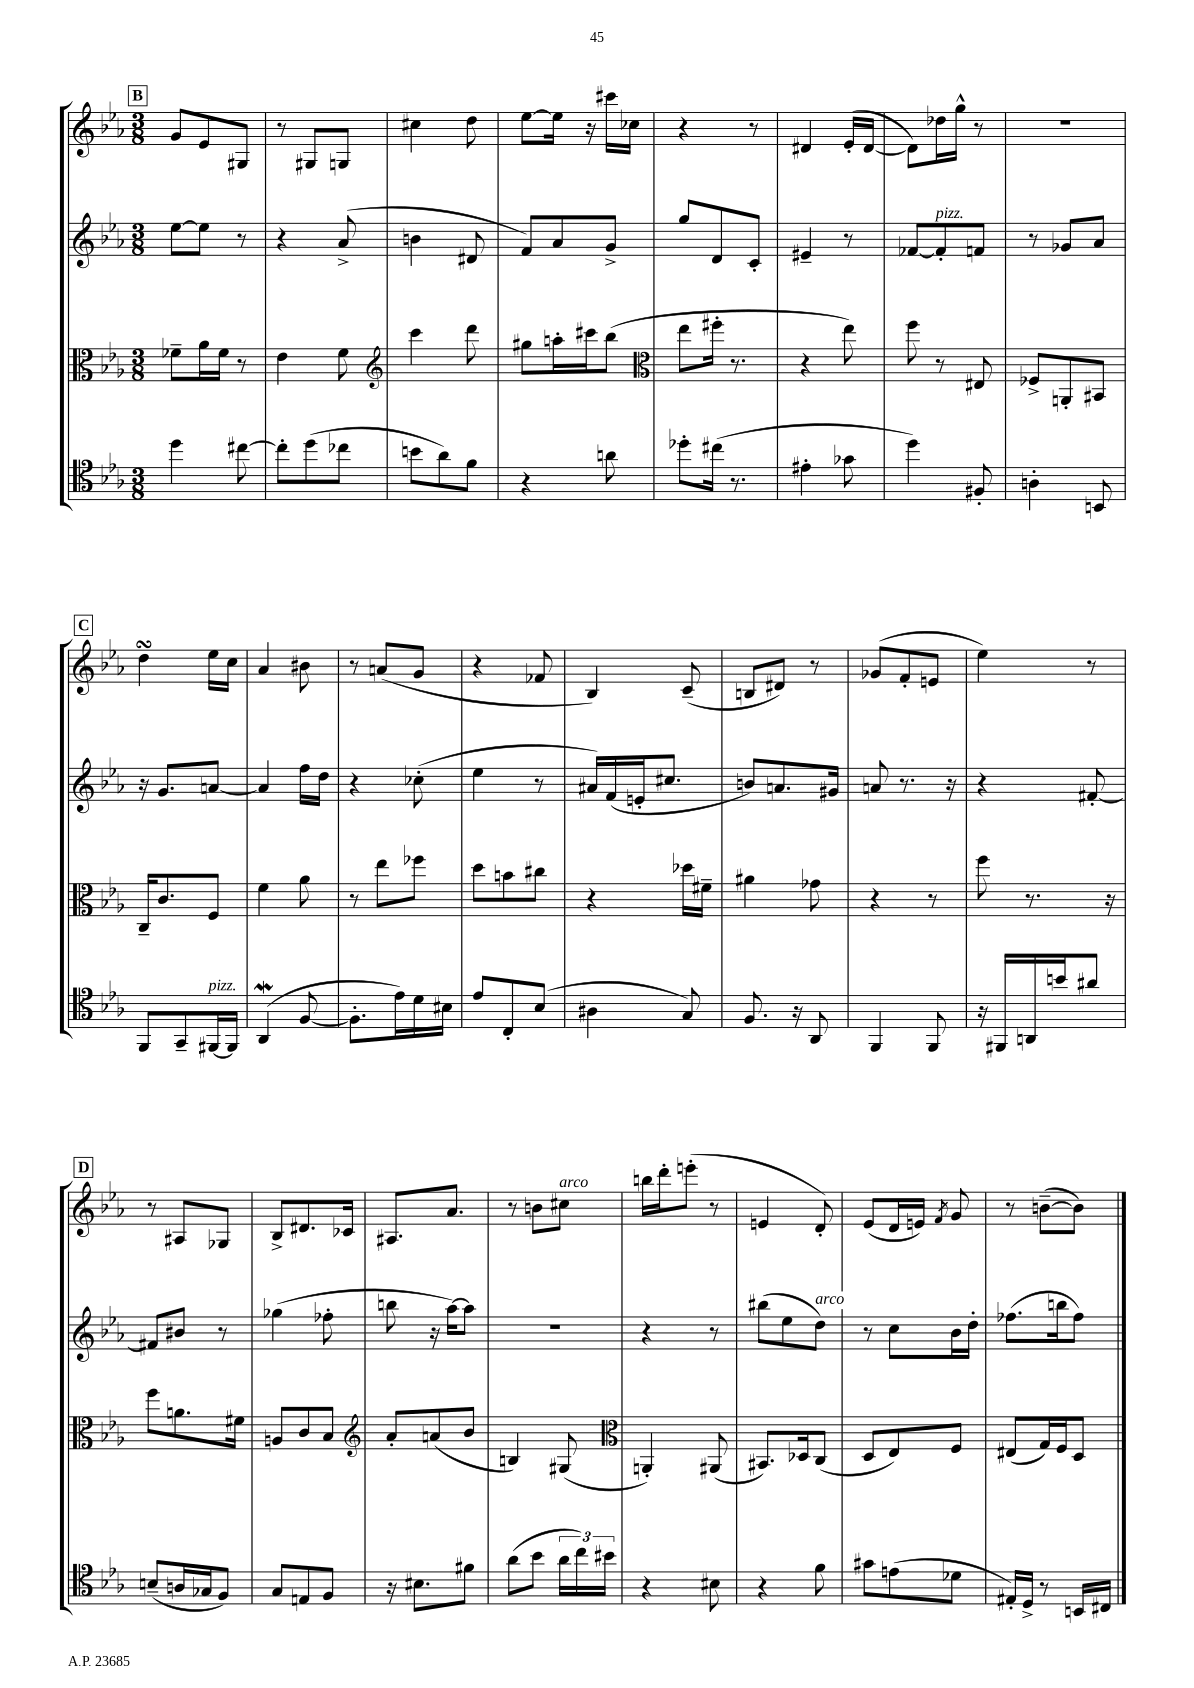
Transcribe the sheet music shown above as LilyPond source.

<<
\new StaffGroup <<
\new Staff = "s0" {
    \clef treble \key ees \major \numericTimeSignature \time 3/8
    \autoBeamOff \mark \markup { \box "B" } g'8[ ees'8 gis8] |
    r8 gis8[ g8] |
    cis''4 d''8 |
    ees''8[~ ees''16] r16 cis'''16[ ces''16] |
    r4 r8 |
    dis'4 ees'16[-.( dis'16]~ |
    dis'8[) des''16 g''16]-^ r8 |
    R4. |
    \mark \markup { \box "C" } d''4\turn ees''16[ c''16] |
    aes'4 bis'8 |
    r8 a'8[( g'8] |
    r4 fes'8 |
    bes4) c'8--( |
    b8[ dis'8]) r8 |
    ges'8[( f'8-. e'8] |
    ees''4) r8 |
    \mark \markup { \box "D" } r8 ais8[ ges8] |
    bes8[-> dis'8. ces'16] |
    ais8.[ aes'8.] |
    r8 b'8[ cis''8]^\markup { \italic "arco" } |
    b''16[ d'''16-. e'''8]-.( r8 |
    e'4 d'8-.) |
    ees'8[( d'16 e'16]) \acciaccatura { f'8 } g'8 |
    r8 b'8[~--( b'8]) \bar "|." |
}
\new Staff = "s1" {
    \clef treble \key ees \major \numericTimeSignature \time 3/8
    \autoBeamOff \mark \markup { \box "B" } ees''8[~ ees''8] r8 |
    r4 aes'8->( |
    b'4 dis'8 |
    f'8[) aes'8 g'8]-> |
    g''8[ d'8 c'8]-. |
    eis'4-- r8 |
    fes'8[~ fes'8-.^\markup { \italic "pizz." } f'8] |
    r8 ges'8[ aes'8] |
    \mark \markup { \box "C" } r16 g'8.[ a'8]~ |
    a'4 f''16[ d''16] |
    r4 ces''8-.( |
    ees''4 r8 |
    ais'16[) f'16( e'16-. cis''8.] |
    b'8[) a'8. gis'16] |
    a'8 r8. r16 |
    r4 fis'8~-. |
    \mark \markup { \box "D" } fis'8[ bis'8] r8 |
    ges''4( fes''8-. |
    b''8 r16 aes''16[~) aes''8] |
    R4. |
    r4 r8 |
    bis''8[( ees''8 d''8]^\markup { \italic "arco" }) |
    r8 c''8[ bes'16 d''16]-. |
    fes''8.[( b''16 fes''8]) \bar "|." |
}
\new Staff = "s2" {
    \clef alto \key ees \major \numericTimeSignature \time 3/8
    \autoBeamOff \mark \markup { \box "B" } fes'8[-- aes'16 fes'16] r8 |
    ees'4 f'8 |
    \clef treble c'''4 d'''8 |
    gis''8[ a''16-. cis'''16 bes''8]( |
    \clef alto ees''8[ fis''16]-. r8. |
    r4 ees''8) |
    f''8 r8 eis8 |
    fes8[-> a,8-. bis,8] |
    \mark \markup { \box "C" } c16[-- c'8. f8] |
    f'4 aes'8 |
    r8 ees''8[ fes''8] |
    d''8[ b'8 cis''8] |
    r4 des''16[ fis'16]-- |
    ais'4 ges'8 |
    r4 r8 |
    f''8 r8. r16 |
    \mark \markup { \box "D" } f''8[ a'8. fis'16] |
    a8[ c'8 bes8] |
    \clef treble aes'8[-. a'8( bes'8] |
    b4) gis8( |
    \clef alto a,4-.) ais,8( |
    bis,8.[) des16 c8]( |
    d8[ ees8) f8] |
    eis8[( g16) f16 d8] \bar "|." |
}
\new Staff = "s3" {
    \clef tenor \key ees \major \numericTimeSignature \time 3/8
    \autoBeamOff \mark \markup { \box "B" } d''4 cis''8~ |
    cis''8[-. d''8( ces''8] |
    b'8[ aes'8) f'8] |
    r4 a'8 |
    des''8[-. cis''16]( r8. |
    eis'4-. ges'8 |
    d''4) fis8-. |
    a4-. b,8 |
    \mark \markup { \box "C" } f,8[ g,8-- fis,16~^\markup { \italic "pizz." } fis,16] |
    aes,4\mordent( f8~ |
    f8.[-. ees'16) d'16 bis16] |
    ees'8[ c8-. bes8]( |
    ais4 g8) |
    f8. r16 aes,8 |
    f,4 f,8 |
    r16 fis,16[ a,16 b'16 ais'8] |
    \mark \markup { \box "D" } b8[--( a16 ges16 f8]) |
    g8[ e8 f8] |
    r16 bis8.[ fis'8] |
    aes'8[( bes'8] \tuplet 3/2 { aes'16[ c''16) bis'16] } |
    r4 bis8 |
    r4 f'8 |
    gis'8[ e'8( des'8] |
    eis16[-.) d16]-> r8 b,16[ cis16] \bar "|." |
}
>>
>>
